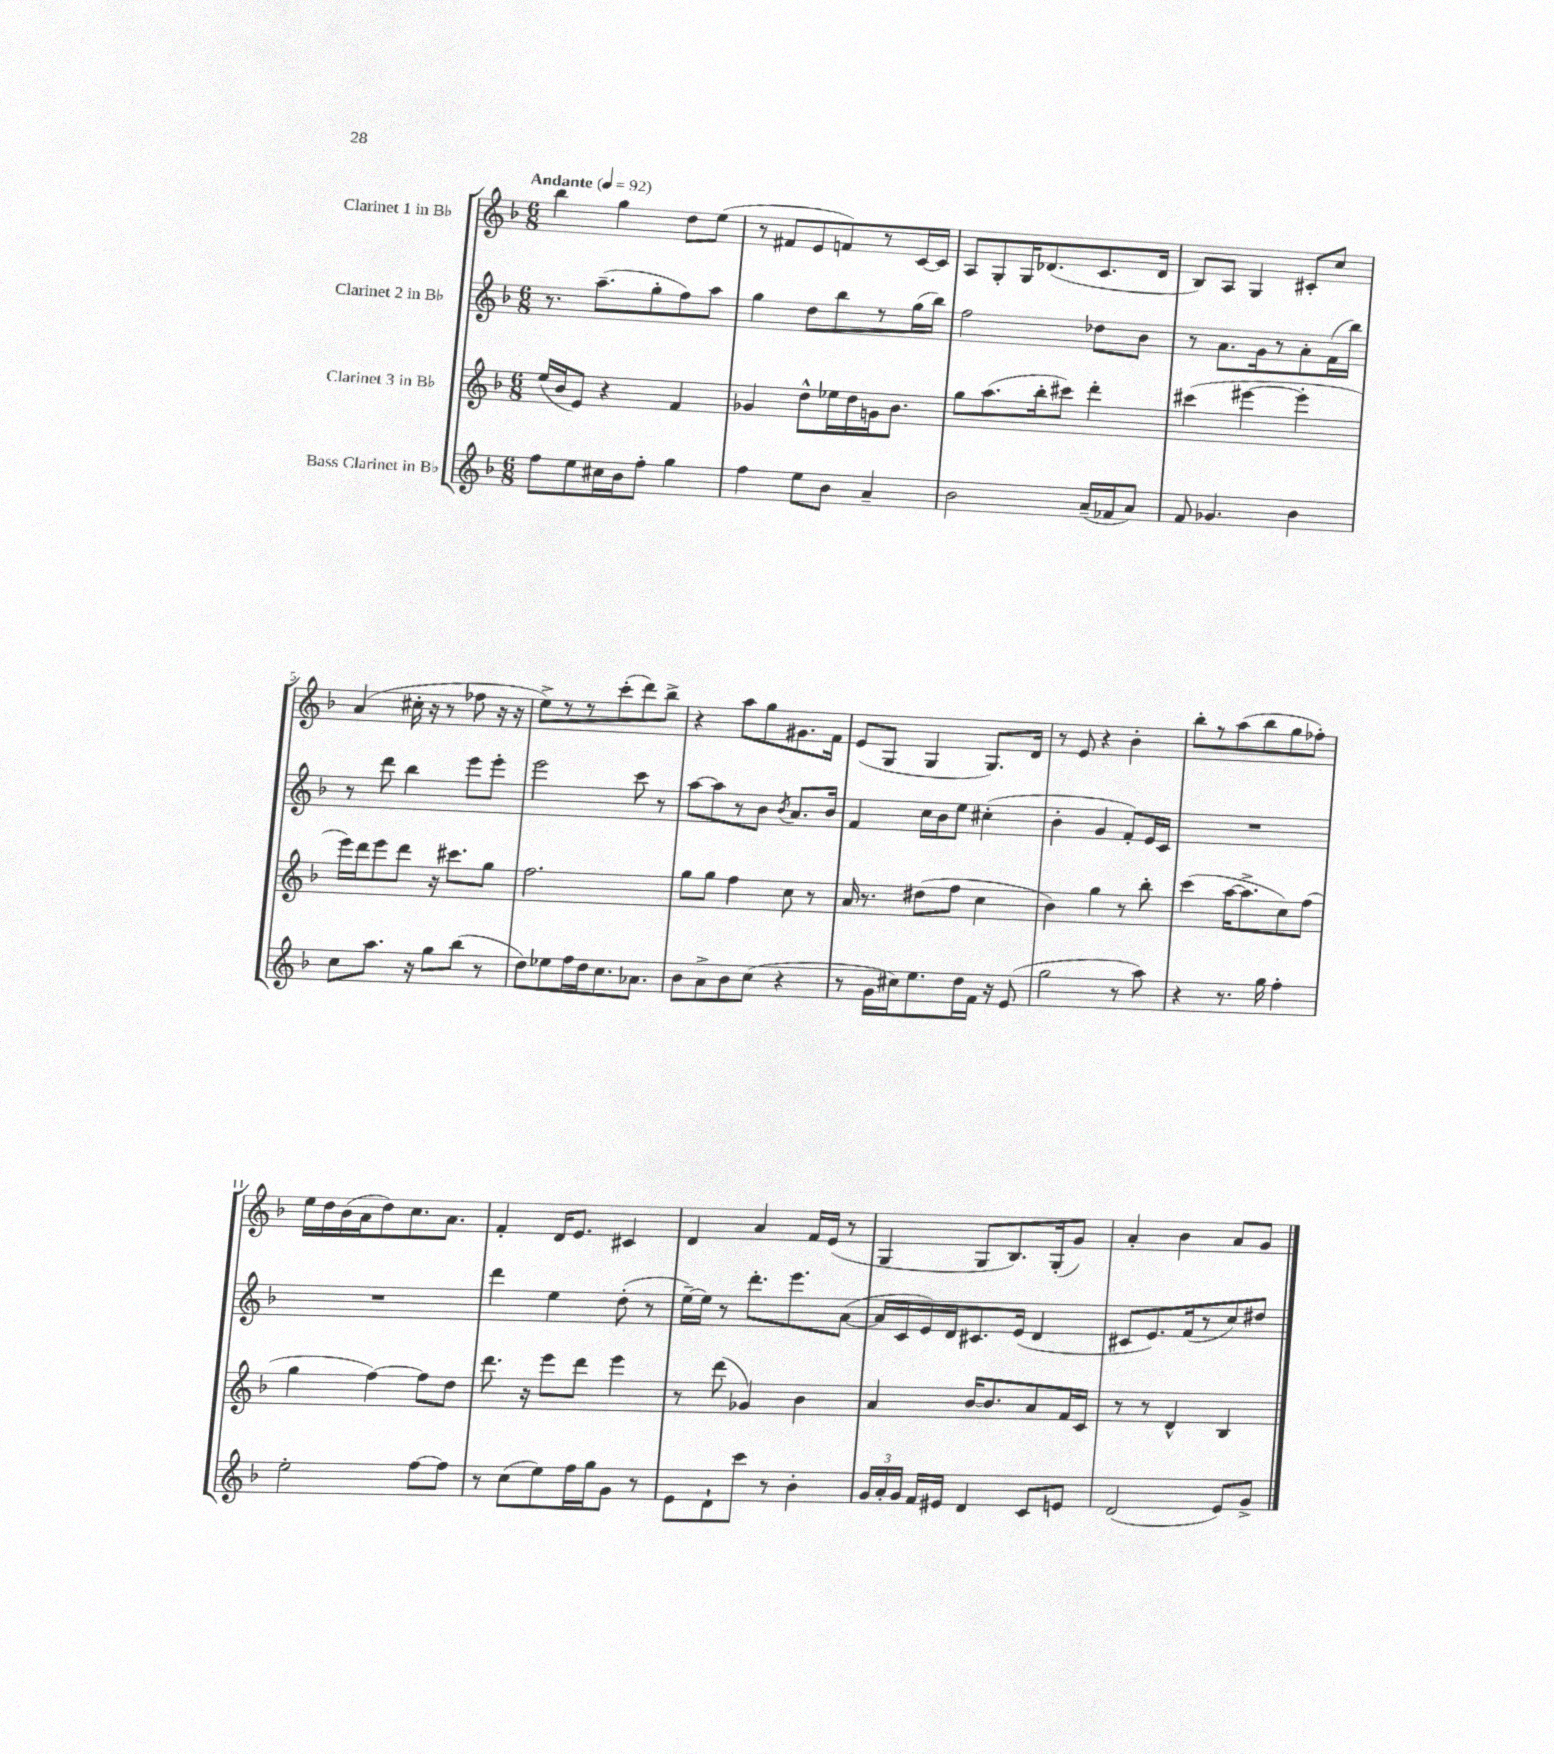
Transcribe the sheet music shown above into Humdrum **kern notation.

**kern	**kern	**kern	**kern
*staff4	*staff3	*staff2	*staff1
*clefG2	*clefG2	*clefG2	*clefG2
*k[b-]	*k[b-]	*k[b-]	*k[b-]
*M6/8	*M6/8	*M6/8	*M6/8
*MM92	*MM92	*MM92	*MM92
8ff\L	(16ee/LL	8.r	4bb-\
.	16b-/J	.	.
8ee\	8e/J)	.	.
.	.	(8.aa~\L	.
16cc#\L	4r	.	4gg\
16b-\J	.	.	.
8ff'\J	.	8gg'\	.
4gg\	4f/	8ff\)	8dd\L
.	.	8aa\J	(8ee\J
=	=	=	=
4ff\	4g-/	4gg\	8r
.	.	.	8f#/L
8ee\L	8dd^^\L	8dd\L	8e/
8b-\J	16ee-\L	8bb-\	8f/)
.	16dd\	.	.
4a~/	16g\J	8r	8r
.	8.b-\J	.	.
.	.	(16gg\L	[16c/L
.	.	16bb-\JJ)	16c/]JJ
=	=	=	=
2b-\	8gg\L	2ff\	8A/L
.	(8.aa\	.	8G'/
.	.	.	16G/K
.	16bb-'\k	.	(8.d-/
.	8ccc#\J)	.	.
(16a~/LL	4ddd'\	8dd-\L	8.c/
16f-/J	.	.	.
8a/J)	.	8b-\J	.
.	.	.	16d-/Jk
=	=	=	=
8f/	(4ccc#\	8r	8B-/L)
4.g-/	.	8.a\L	8A/J
.	[4eee#\	.	4G/
.	.	16g\k	.
.	.	8r	.
4b-\	4eee#'\]	8a'\	8c#'/L
.	.	(16f\L	8cc/J
.	.	16bb-\JJ)	.
=	=	=	=
8cc\L	16eee\LL)	8r	(4a/
.	16ddd\J	.	.
8.aa\J	8eee\	8ddd\	.
.	8ddd\J	4bb-\	16cc#'\
16r	.	.	16r
8gg\L	16r	.	8r
.	8.ccc#\L	.	.
(8bb-\J	.	8eee\L	8ff-\
8r	8gg\J	8eee'\J	16r
.	.	.	16r
=	=	=	=
8dd\L)	2.ff\	2eee\	8ee^\L)
8ee-\	.	.	8r
16ff\L	.	.	8r
16dd\J	.	.	.
8.cc\	.	.	(8ccc'\
.	.	8ccc\	8ddd\)
8.a-\J	.	.	.
.	.	8r	8bb-^\J
=	=	=	=
8b-\L	8gg\L	[8aa\L	4r
8a^\	8gg\J	8aa\]	.
8b-\	4ff\	8r	8aa\L
(8cc\J	.	8b-\J	8gg\
.	.	8qb-/	.
4r	8cc\	8.a/L	8.g#\
.	8r	.	.
.	.	16b-/Jk	16f\Jk
=	=	=	=
8r	16a/	4f/	(8e/L
.	8.r	.	.
16g\LL	.	.	8G/J
16cc#\J)	.	.	.
8.ee\	(8dd#\L	16cc\LL	4G/
.	.	16b-\J	.
.	8ff\J	8ee\J	.
16dd\L	.	.	.
16f\JJ	4cc\	(4cc#'\	8.G/L)
16r	.	.	.
(8e/	.	.	.
.	.	.	16d/Jk
=	=	=	=
2gg\	4b-\)	4b-'\	8r
.	.	.	8e/
.	4gg\	4g/	4r
8r	8r	8f'/L)	4b-'\
8aa\)	8bb-'\	16e/L	.
.	.	16c/JJ	.
=	=	=	=
4r	(4ccc\	2.r	8bb-'\L
.	.	.	8r
8.r	[16aa\LK	.	(8aa\
.	8.aa^\]	.	.
.	.	.	8bb-\
16gg\	.	.	.
4ff'\	8cc\)	.	8gg\
.	(8ff\J	.	8ff-'\J)
=	=	=	=
2ee'\	4gg\	2.r	16ee\LL
.	.	.	16dd\
.	.	.	(16b-\
.	.	.	16a\J
.	[4ff\)	.	8dd\)
.	.	.	8.cc\
[8ff\L	8ff\]L	.	.
.	.	.	8.a\J
8ff\]J	8dd\J	.	.
=	=	=	=
8r	8.ddd\	4ddd\	4f'/
(8cc\L	.	.	.
.	16r	.	.
8ee\)	8eee\L	4ee\	16d/LK
.	.	.	8.e/J
16ff\L	8ddd\J	.	.
16gg\J	.	.	.
8g\J	4eee\	(8dd'\	4c#/
8r	.	8r	.
=	=	=	=
8e\L	8r	[16ee~\LL)	4d/
.	.	16ee\]JJ	.
8d`\	(8ddd\	8r	.
8ccc\J	4g-/)	8.ddd'\L	4a/
8r	.	.	.
.	.	8.eee\	.
4b-'\	4b-\	.	16f/LL
.	.	.	(16e/JJ
.	.	([8a\J	8r
=	=	=	=
24g/LL	4a/	16a/]LL	4G/
24a'/	.	.	.
.	.	16c/	.
24g/JJ	.	.	.
16f/LL	.	16e/)	.
16e#/JJ	.	16d/J	.
4d/	[16b-/LK	8.c#/	8G/L
.	8.b-/]	.	.
.	.	.	8.B-/)
.	.	(16e/Jk	.
8c/L	8a/	4d/	.
.	.	.	(16G'/k
8e/J	16f/L	.	8g/J)
.	16c/JJ	.	.
=	=	=	=
(2d/	8r	8c#/L	4a'/
.	8r	8.e/)	.
.	4d^^/	.	4b-\
.	.	(16f/k	.
.	.	8r	.
8e/L)	4B-/	8cc/)	8a/L
8g^/J	.	8dd#/J	8g/J
==	==	==	==
*-	*-	*-	*-
